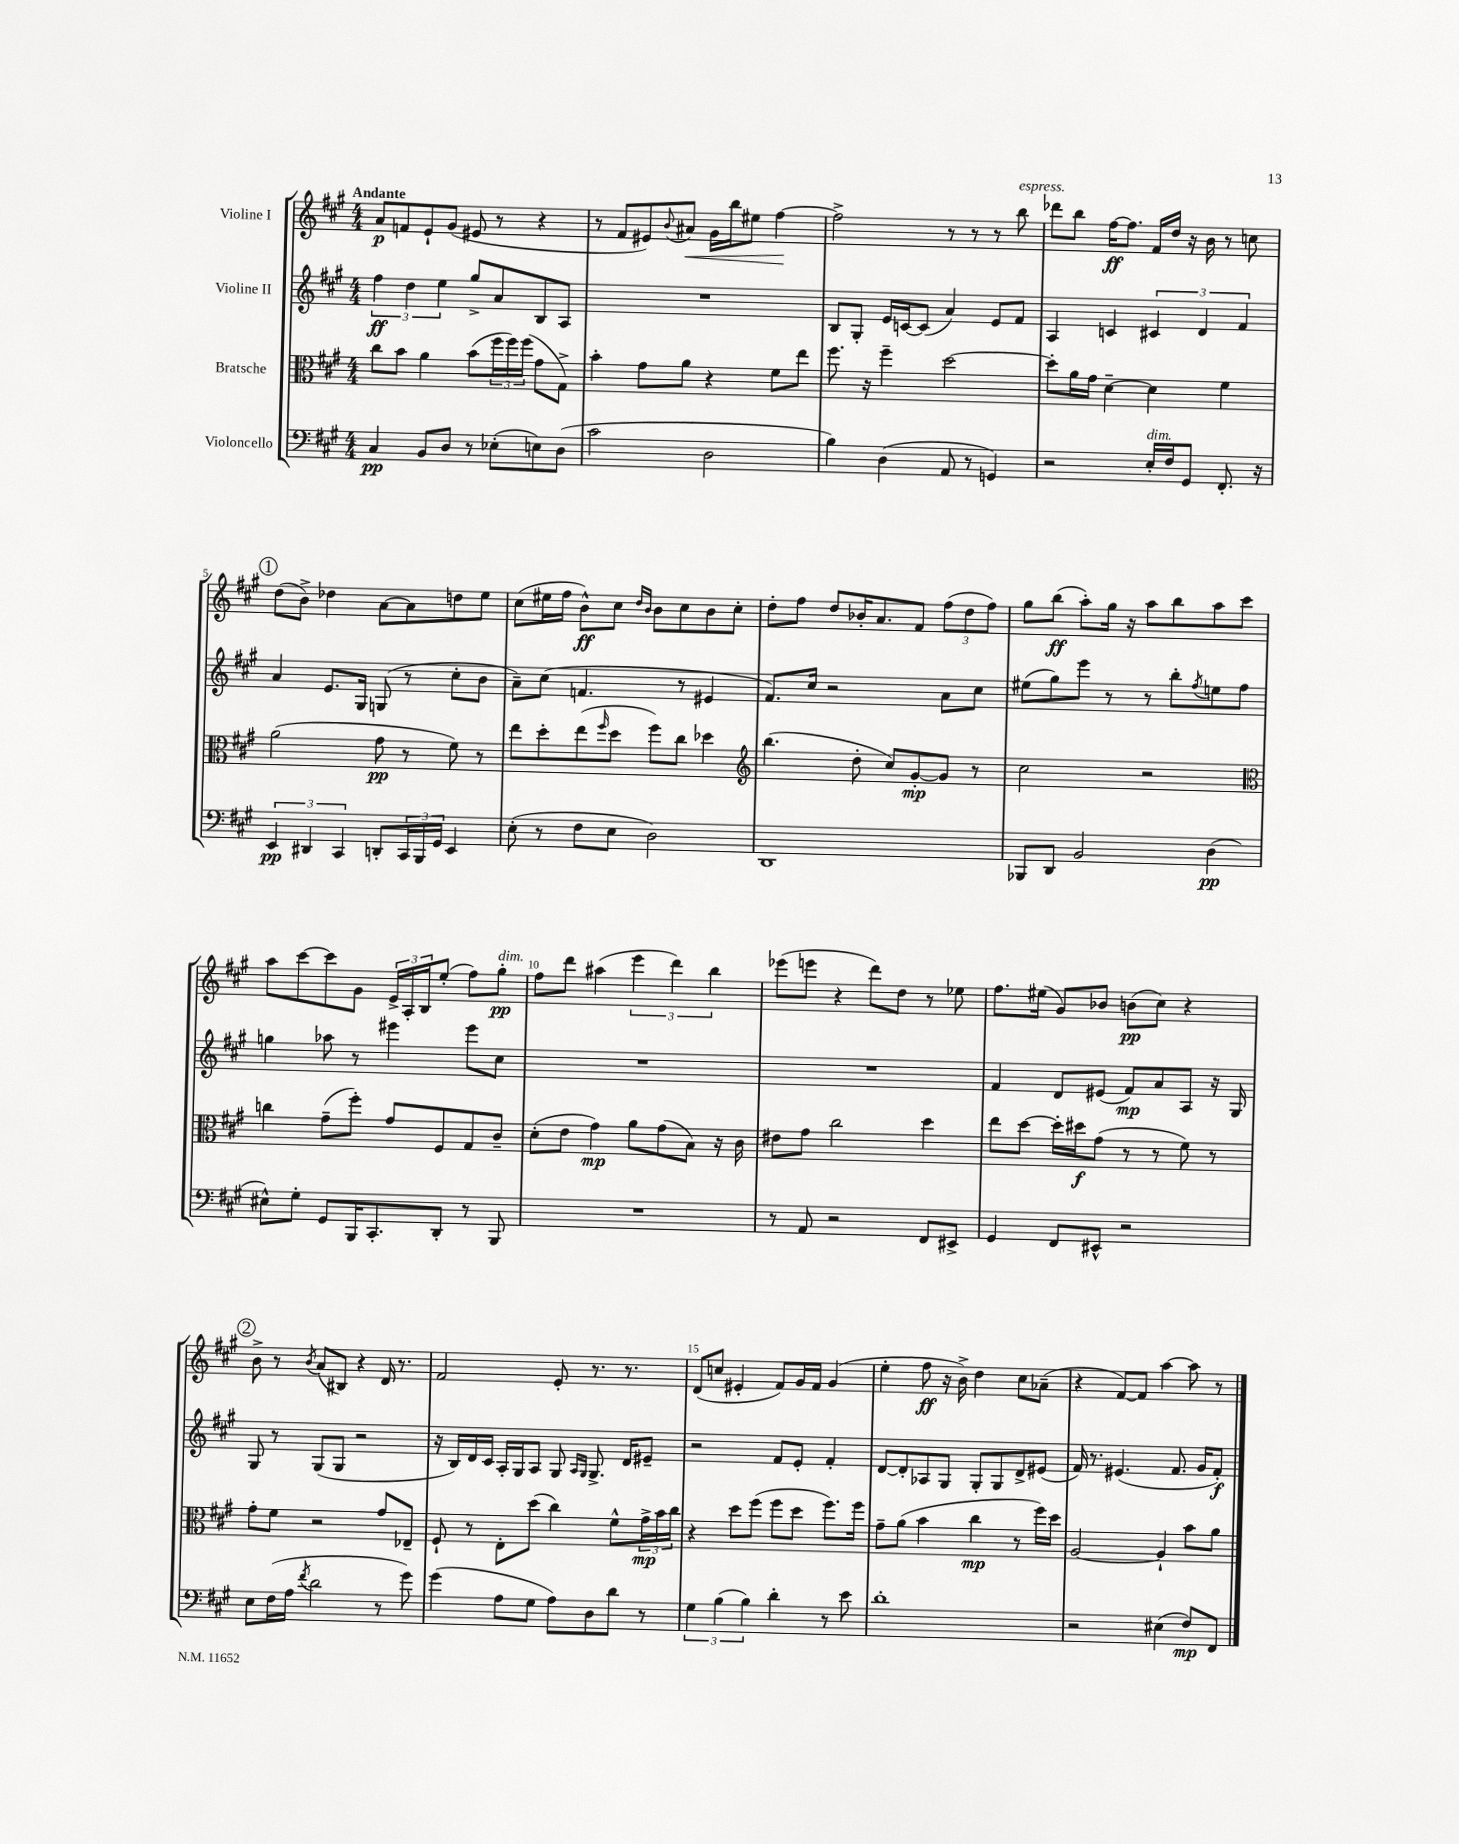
<<
\new StaffGroup <<
\new Staff = "s0" \with { instrumentName = "Violine I" } {
    \clef treble \key a \major \numericTimeSignature \time 4/4 \tempo "Andante"
    a'8\p f'8 e'8-! gis'8( eis'8 r8 r4 |
    r8 fis'8 eis'8) \appoggiatura { b'8 } ais'8\< gis'16 b''16 eis''8 fis''4~\! |
    fis''2-> r8 r8 r8 b''8^\markup { \italic "espress." } |
    des'''8 b''8 fis''16~\ff fis''8. fis'16 d''16 r16 b'16 r8 c''8 |
    \mark \markup { \circle "1" } d''8( b'8->) des''4 a'8~ a'8 d''8 e''8 |
    cis''8( eis''16 fis''16 b'8-^\ff) cis''8 \grace { d''16 b'16 } b'8 cis''8 b'8 cis''8-. |
    d''8-. fis''8 d''8 bes'16-. a'8. fis'8 \tuplet 3/2 { fis''8( d''8 fis''8) } |
    gis''8 b''8\ff( a''8-.) gis''16 r16 a''8 b''8 a''8 cis'''8 |
    a''8 cis'''8~ cis'''8 gis'8 \tuplet 3/2 { e'16-> a16-. b16 } e''8-.( fis''8) gis''8-.\pp^\markup { \italic "dim." } |
    fis''8 d'''8 ais''4( \tuplet 3/2 { e'''4 d'''4) b''4 } |
    ees'''8( e'''8 r4 d'''8) d''8 r8 ees''8 |
    fis''8. eis''16( gis'8) bes'8 b'8\pp( cis''8) r4 |
    \mark \markup { \circle "2" } b'8-> r8 \acciaccatura { b'8 } a'8( bis8) r4 d'16 r8. |
    fis'2 e'8-. r8. r8. |
    d'8( c''8 eis'4-. fis'8) gis'16 fis'16 gis'4( |
    e''4-. fis''8\ff r16 b'16->) d''4 cis''8 aes'8--( |
    r4 fis'8~) fis'8 a''4~ a''8 r8 \bar "|." |
}
\new Staff = "s1" \with { instrumentName = "Violine II" } {
    \clef treble \key a \major \numericTimeSignature \time 4/4
    \tuplet 3/2 { fis''4\ff d''4 e''4 } gis''8-> a'8 b8 a8 |
    R1 |
    b8 gis8-. e'16 c'16~ c'8( a'4) e'8 fis'8 |
    a4 c'4 \tuplet 3/2 { cis'4 d'4 fis'4 } |
    \mark \markup { \circle "1" } a'4 e'8. gis16 g8( r8 cis''8-. b'8 |
    a'8--) cis''8( f'4. r8 eis'4 |
    fis'8.) cis''16 r2 a'8 cis''8 |
    eis''8( gis''8) e'''8 r8 r8 b''8-. \acciaccatura { fis''8 } e''8 fis''8 |
    g''4 aes''8 r8 eis'''4 eis'''8 cis''8 |
    R1 |
    R1 |
    fis'4 d'8 eis'8( fis'8\mp) a'8 a8 r16 gis16 |
    \mark \markup { \circle "2" } gis8 r8 gis8( gis8 r2 |
    r16 b16) d'16 cis'16 a16-. gis16 a8 gis8 \grace { a16 gis16 } gis8.-> d'16 eis'8-- |
    r2 fis'8 e'8-. fis'4-. |
    d'8~ d'8-. aes8 gis8 gis8-. gis8 d'8-> eis'8( |
    fis'16) r8. eis'4.( fis'8. gis'16 fis'8-.\f) \bar "|." |
}
\new Staff = "s2" \with { instrumentName = "Bratsche" } {
    \clef alto \key a \major \numericTimeSignature \time 4/4
    cis''8 b'8 a'4 b'8( \tuplet 3/2 { fis''16 fis''16) fis''16( } gis'8 gis8->) |
    b'4-. gis'8 a'8 r4 fis'8 e''8 |
    fis''8. r16 fis''4-- d''2~ |
    d''8-. a'16 gis'16 d'4~-- d'4 fis'4 |
    \mark \markup { \circle "1" } a'2( gis'8\pp r8 fis'8) r8 |
    e''8 d''8-. e''8( \grace { fis''16 } d''8 fis''8) cis''8 des''4 |
    \clef treble b''4.( d''8-. cis''8) gis'8~-.\mp gis'8 r8 |
    cis''2 r2 |
    \clef alto c''4 gis'8--( fis''8-.) gis'8 fis8 gis8 cis'8-- |
    d'8-.( e'8 gis'4\mp) a'8 gis'8( b8) r16 cis'16 |
    eis'8 gis'8 cis''2 d''4 |
    e''8 d''8~ d''16-. dis''16\f gis'8( r8 r8 fis'8) r8 |
    \mark \markup { \circle "2" } gis'8-. fis'8 r2 gis'8 ees8-- |
    fis8-! r8 e8-. d''8( cis''4) fis'8-^ \tuplet 3/2 { gis'16->\mp b'16 cis''16 } |
    r4 d''8 fis''8( fis''8 d''8 fis''8.) fis''16 |
    gis'8-- a'8( b'4 cis''4\mp r8 fis''16) d''16 |
    a2~ a4-! b'8 a'8 \bar "|." |
}
\new Staff = "s3" \with { instrumentName = "Violoncello" } {
    \clef bass \key a \major \numericTimeSignature \time 4/4
    cis4\pp b,8 d8 r8 ees8-.( e8) d8( |
    cis'2 d2 |
    b4) d4( a,8 r8 g,4) |
    r2 e16-.^\markup { \italic "dim." } fis16 gis,8 fis,8.-. r16 |
    \mark \markup { \circle "1" } \tuplet 3/2 { e,4\pp dis,4 cis,4 } d,8-. \tuplet 3/2 { cis,16 b,,16 gis,16 } e,4 |
    e8-.( r8 fis8 e8 d2) |
    d,1 |
    bes,,8 d,8 b,2 d4\pp( |
    eis8-^) gis8-. gis,8 b,,16 cis,8.-. d,8-. r8 b,,8 |
    R1 |
    r8 a,8 r2 fis,8 eis,8-> |
    gis,4 fis,8 eis,8-^ r2 |
    \mark \markup { \circle "2" } e8 fis16( a16 \acciaccatura { fis'8 } d'2 r8 gis'8) |
    gis'4( a8 gis8 a8) d8 d'8 r8 |
    \tuplet 3/2 { gis4 b4( b4) } d'4-. r8 e'8 |
    d'1-. |
    r2 eis4( fis8\mp) fis,8 \bar "|." |
}
>>
>>
\layout { \context { \Score \override BarNumber.break-visibility = ##(#f #t #t) barNumberVisibility = #(every-nth-bar-number-visible 5) } }
